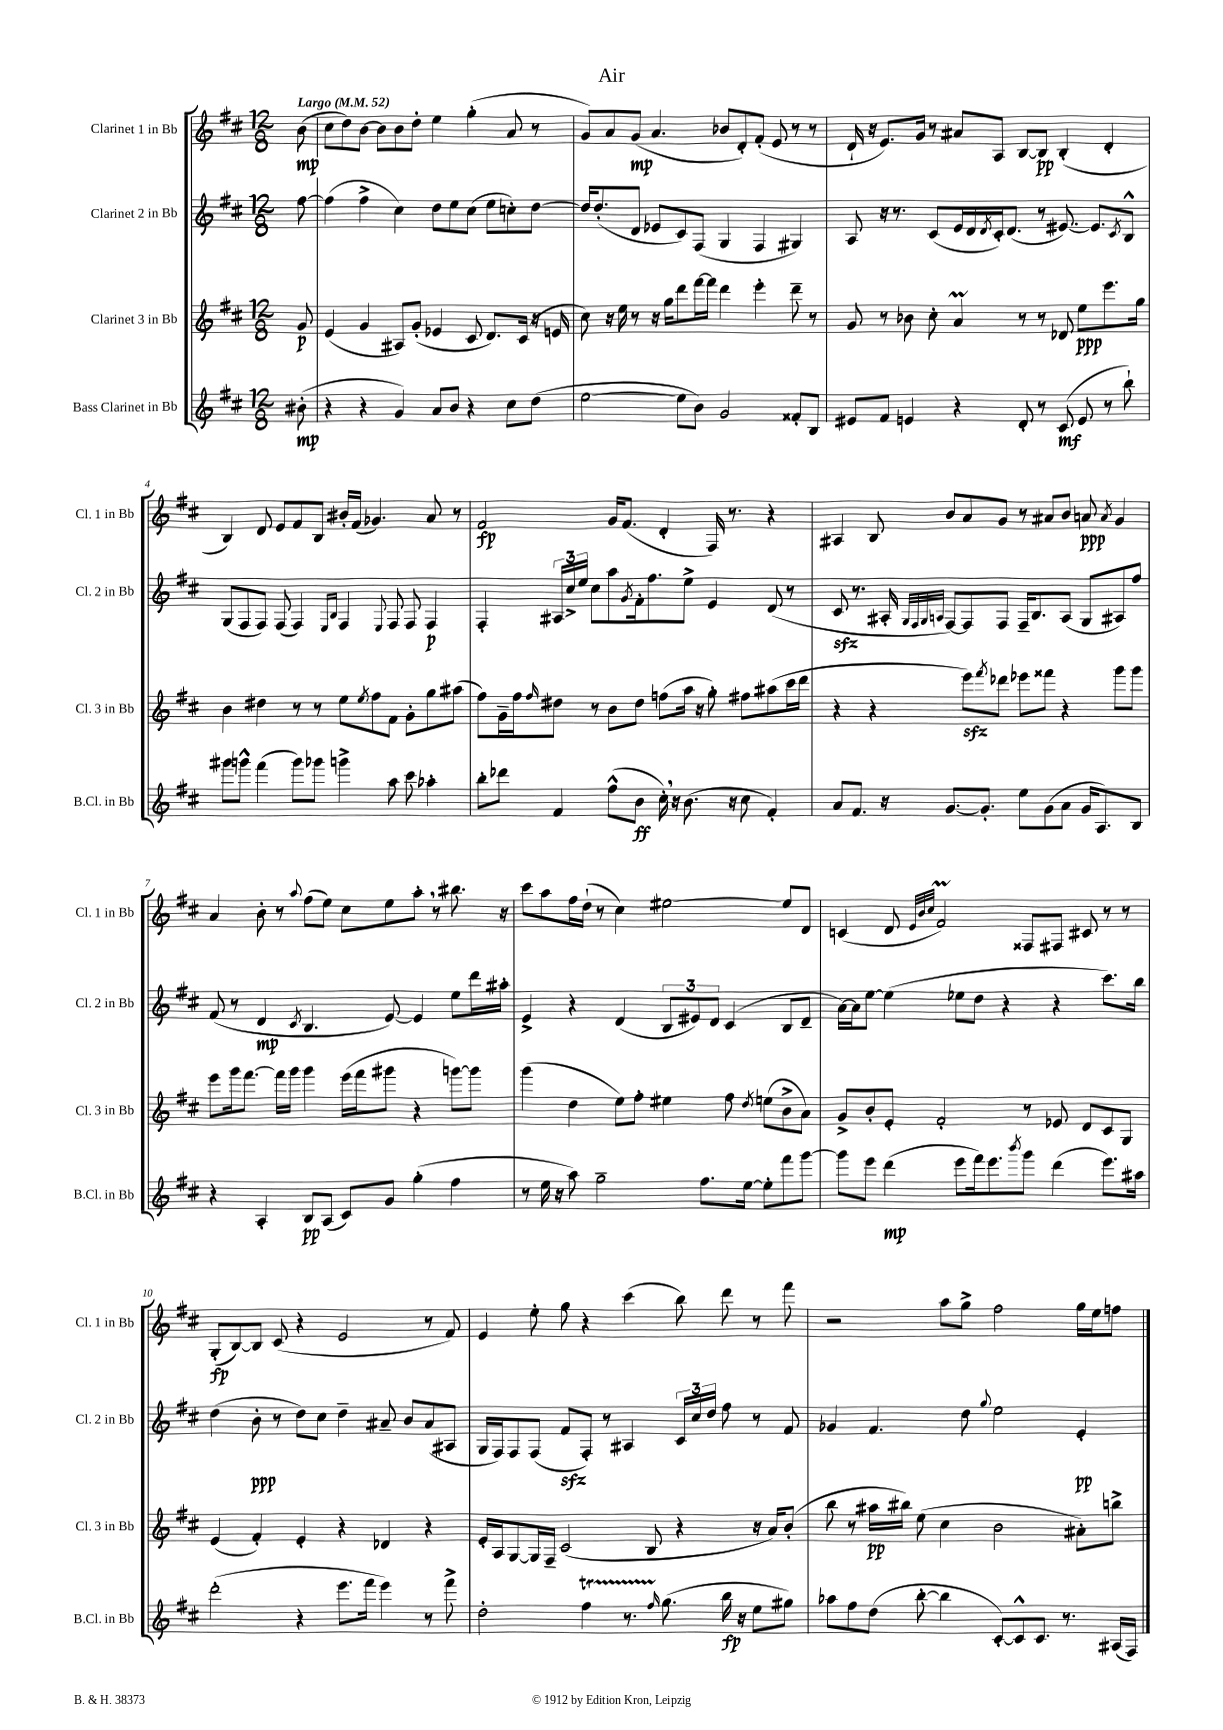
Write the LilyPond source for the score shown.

\header { title = "Air" }
<<
\new StaffGroup <<
\new Staff = "s0" \with { instrumentName = "Clarinet 1 in Bb" shortInstrumentName = "Cl. 1 in Bb" } {
    \clef treble \key d \major \numericTimeSignature \time 12/8 \partial 8 \tempo "Largo" 4 = 52
    b'8\mp( |
    cis''8 d''8) b'8~ b'8 b'8 d''8-. e''4 g''4-.( a'8 r8 |
    g'8) a'8 g'8\mp( a'4. bes'8 d'8-.) fis'8-.( e'8 r8 r8 |
    d'16-! r16 e'8.) g'16 r8 ais'8 a8 b8~ b8\pp b4-.( d'4-. |
    b4) d'8 e'8 fis'8 b8 bis'16-. fis'16( ges'4.) a'8 r8 |
    fis'2\fp g'16 fis'8.( d'4-. fis16) r8. r4 |
    ais4 b8 b'8 a'8 g'8 r8 ais'8 b'8 a'8\ppp \acciaccatura { a'8 } g'4 |
    a'4 b'8-. r8 \appoggiatura { a''8 } fis''8( e''8) cis''8 e''8 a''8-. \breathe r8 bis''8. r16 |
    cis'''8 a''8 fis''16 d''16-!( r8 cis''4) eis''2~ eis''8 d'8 |
    c'4( d'8 \grace { e'32 b'32 cis''32 } fis'2\prall) fisis8 fis8 cis'8 r8 r8 |
    g8-.\fp( b8~) b8 cis'8( r4 e'2 r8 fis'8) |
    e'4 e''8-. g''8 r4 cis'''4( b''8) d'''8 r8 fis'''8 |
    r2 a''8 g''8-> fis''2 g''16 e''16 f''8 \bar "|." |
}
\new Staff = "s1" \with { instrumentName = "Clarinet 2 in Bb" shortInstrumentName = "Cl. 2 in Bb" } {
    \clef treble \key d \major \numericTimeSignature \time 12/8 \partial 8
    fis''8~ |
    fis''4( fis''4-> cis''4) d''8 e''8 cis''8( e''8 c''8-.) d''8~ |
    d''16 d''8.-.( d'8 ees'8 cis'8) fis8( g4 fis4 gis4) |
    a8 r16 r8. cis'8( e'16 d'16 \acciaccatura { d'8 } cis'16-.) d'8.( r8 eis'8.~) eis'8. \acciaccatura { cis'8 } b8-^ |
    g8( fis8 fis8) fis8( fis4) \grace { e16 b16 } fis4 \appoggiatura { e8 } fis8 fis8 fis4\p |
    fis4-. \tuplet 3/2 { ais16 cis''16-> e''16 } cis''8 a''8 \acciaccatura { g'8 } fis'16-. fis''8. e''8-> e'4 d'8( r8 |
    cis'8\sfz r8. ais16-. \grace { g32 fis32 g32 a32 } fis8~) fis8 fis8 fis16-- b8. a8( g8 ais8) fis''8 |
    fis'8( r8 d'4\mp \acciaccatura { cis'8 } b4. e'8~) e'4 e''8 d'''16 ais''16-. |
    e'4-> r4 d'4( \tuplet 3/2 { b8 eis'8) d'8 } cis'4( b8 d'8-- |
    a'16~) a'16 e''8~ e''4( ees''8 d''8 r4 r4 cis'''8.) b''16 |
    d''4( b'8-.\ppp r8 d''8) cis''8 d''4-- ais'8-- b'8 ais'8( ais8 |
    g16 fis16) fis8 fis8( fis'8\sfz fis8-.) r8 ais4 \tuplet 3/2 { cis'16 cis''16 d''16 } fis''8 r8 fis'8 |
    ges'4 fis'4. d''8 \appoggiatura { g''8 } e''2 e'4-.\pp \bar "|." |
}
\new Staff = "s2" \with { instrumentName = "Clarinet 3 in Bb" shortInstrumentName = "Cl. 3 in Bb" } {
    \clef treble \key d \major \numericTimeSignature \time 12/8 \partial 8
    g'8\p |
    e'4( g'4 ais8) g'8-.( ees'4 cis'8 d'8.) cis'16( r16 e'16 |
    cis''8) r16 e''16 r8 r16 g''16 d'''8 fis'''16~ fis'''16 d'''4 e'''4-. d'''8-- r8 |
    g'8 r8 bes'8 cis''8-. a'4\prall r8 r8 des'8 e''8\ppp e'''8. g''16 |
    b'4 dis''4 r8 r8 e''8 \acciaccatura { e''8 } fis''8 fis'8 g'8-. g''8 ais''8( |
    fis''8) g'16-- fis''16 \grace { fis''16 } dis''8 r8 b'8 dis''8 f''8( a''16 r16 g''8-.) fis''8 ais''8( cis'''16 d'''16 |
    r4 r4 e'''8\sfz) \acciaccatura { fis'''8 } des'''8 ees'''8 fisis'''8 r4 g'''8 g'''8 |
    e'''8 g'''16 fis'''8.~ fis'''16 g'''16 g'''4 e'''16( fis'''16 gis'''8 r4 g'''8~) g'''8 |
    g'''4( d''4 e''8) fis''8-. eis''4 fis''8 \acciaccatura { d''8 } e''8( b'8-> a'8) |
    g'8-> b'8-. e'8-. fis'2-. r8 ees'8 d'8 cis'8 g8 |
    e'4( fis'4-.) e'4-. r4 des'4 r4 |
    e'16-. a16 g8~ g16 fis16-- cis'2( b8 r4 r16 a'16) b'8-.( |
    b''8 r8 ais''16\pp bis''16) e''8( cis''4 b'2 ais'8-.) b''8-> \bar "|." |
}
\new Staff = "s3" \with { instrumentName = "Bass Clarinet in Bb" shortInstrumentName = "B.Cl. in Bb" } {
    \clef treble \key d \major \numericTimeSignature \time 12/8 \partial 8
    bis'8-.\mp( |
    r4 r4 g'4) a'8 b'8 r4 cis''8 d''8( |
    e''2~ e''8 b'8) g'2 fisis'8-. b8 |
    eis'8 fis'8 e'4 r4 d'8-. r8 cis'8\mf( e'8 r8 b''8-!) |
    gis'''8 g'''8-^ fis'''4( g'''8) ges'''8 g'''4-> a''8 cis'''8 aes''4-. |
    b''8-. des'''8 fis'4 fis''8-^( b'8\ff cis''16-.) \breathe r16 b'8.( r16 cis''8 fis'4-.) |
    a'8 fis'8. r16 g'8.~ g'8.-. e''8 g'8( a'8 g'16 a8.) b8 |
    r4 a4-. b8\pp a8( cis'8) g'8 g''4-.( fis''4 |
    r8 e''16 r16 a''8) g''2-- fis''8. e''16~ e''8-. fis'''8 g'''8~ |
    g'''8 e'''8 d'''4\mp( e'''8 fis'''16) e'''8. \acciaccatura { b'''8 } g'''8 d'''4( e'''8.) ais''16 |
    d'''2-.( r4 e'''8. fis'''16 e'''4) r8 fis'''8-> |
    d''2-. fis''4\startTrillSpan r8. \grace { fis''16 } g''8.\stopTrillSpan( b''16\fp r16 e''8 gis''8) |
    aes''8 fis''8 d''8( b''8~-. b''4 cis'8~-.) cis'8-^ cis'8. r8. ais16( fis16) \bar "|." |
}
>>
>>
